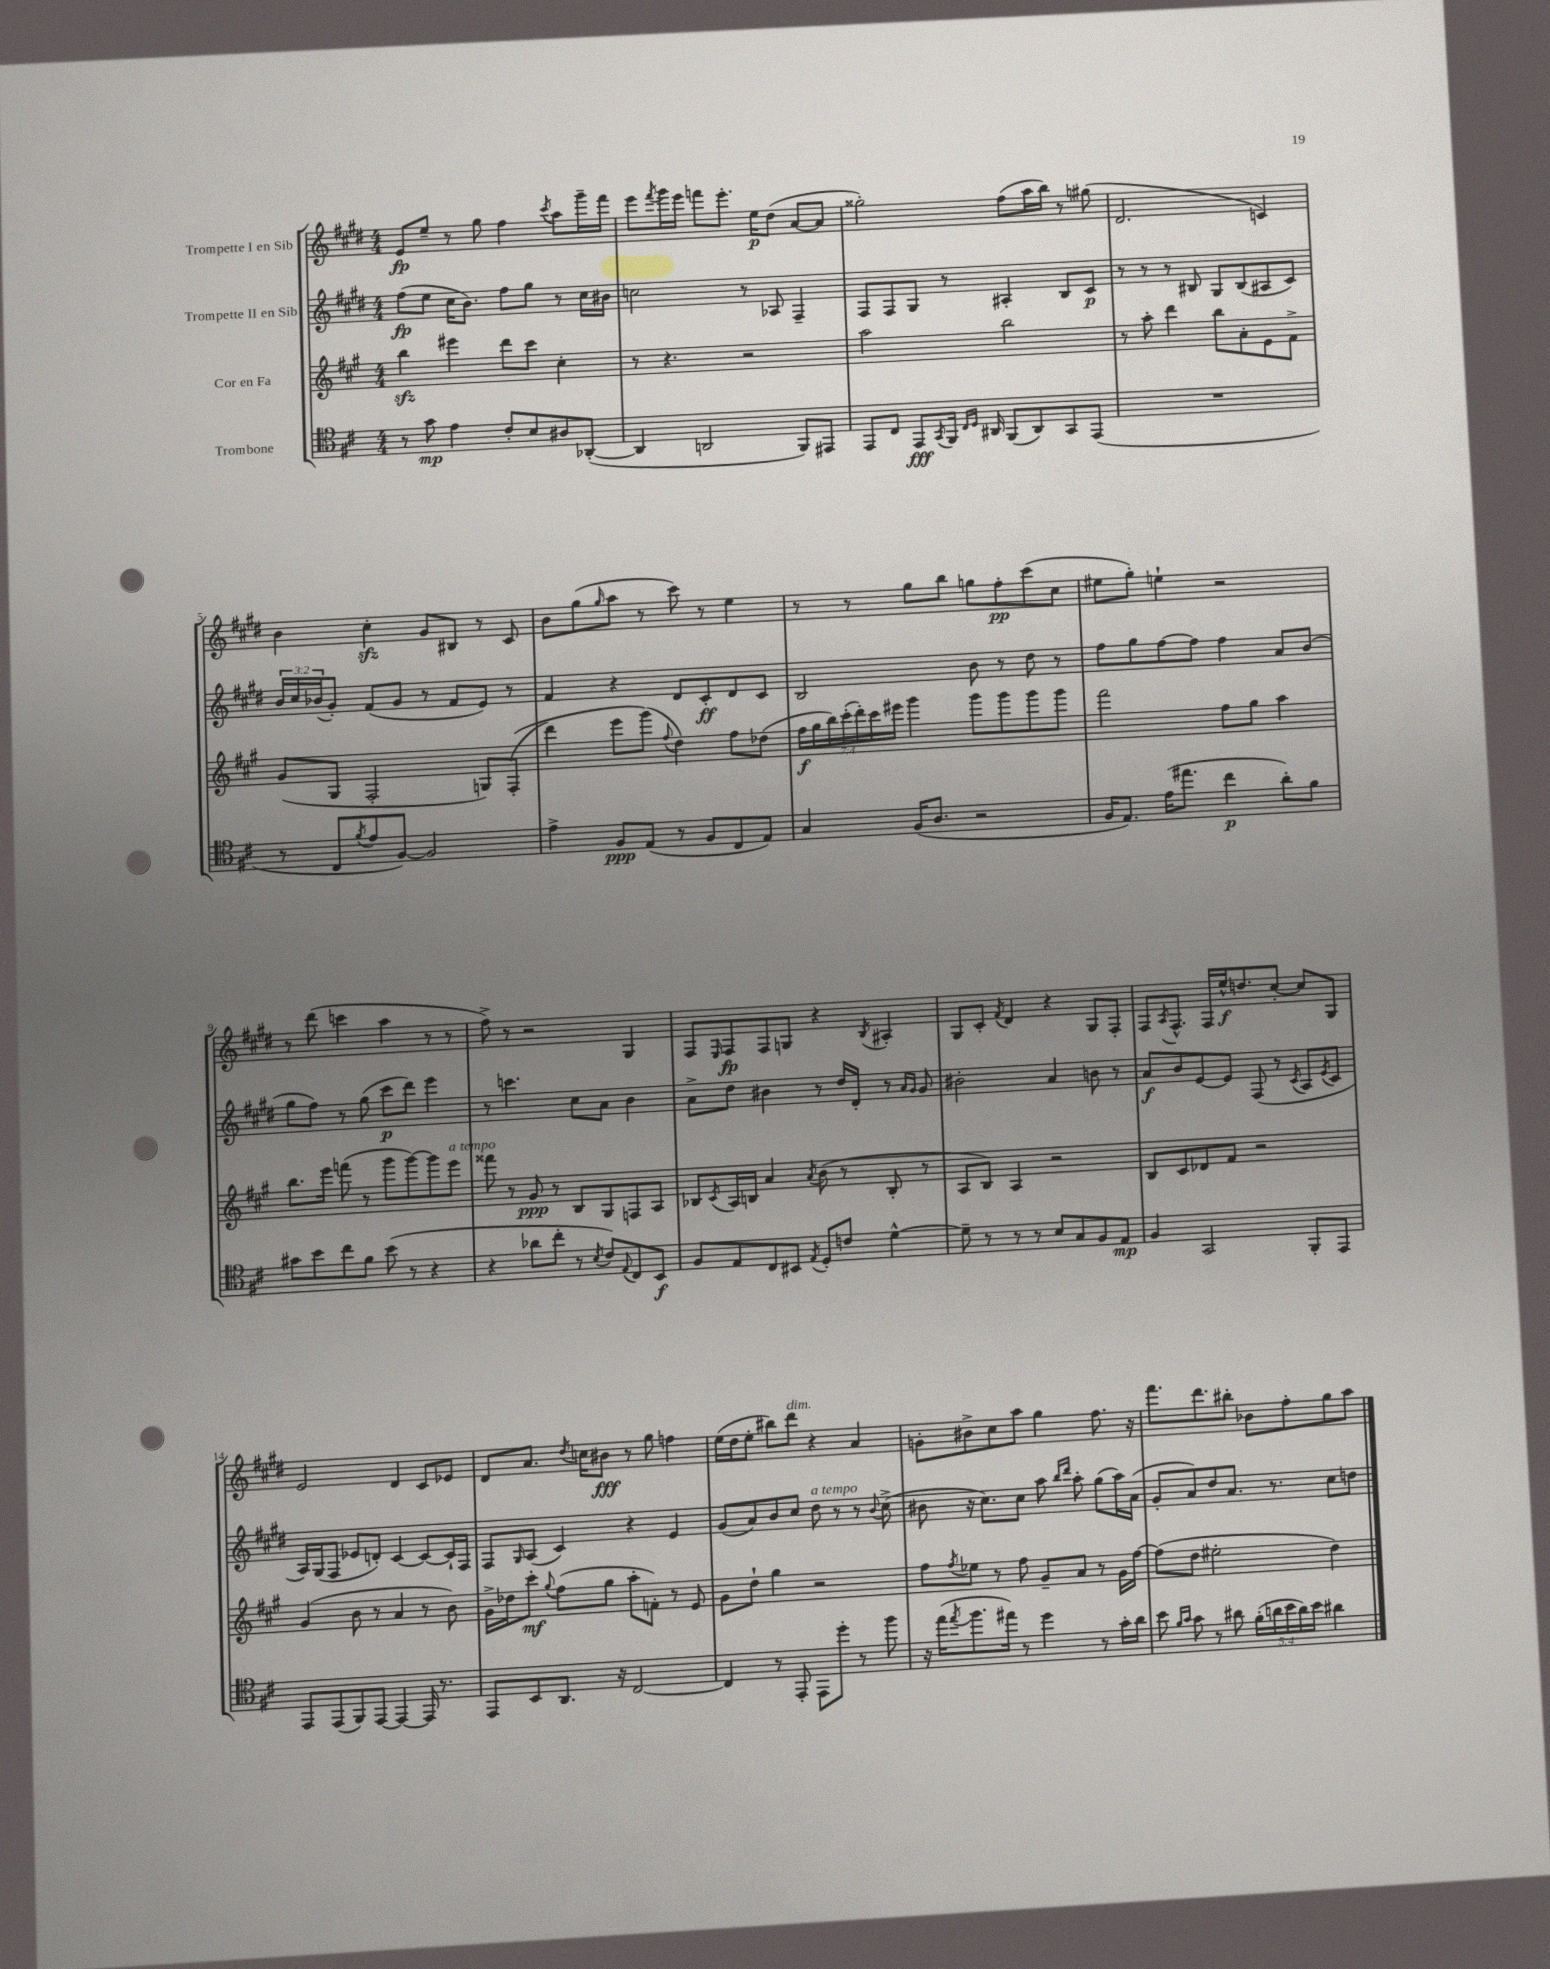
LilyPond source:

<<
\new StaffGroup <<
\new Staff = "s0" \with { instrumentName = "Trompette I en Sib" } {
    \clef treble \key e \major \numericTimeSignature \time 4/4
    e'8\fp e''8-- r8 gis''8 fis''4 \acciaccatura { cis'''8 } a''8 gis'''16-- fis'''16 |
    e'''8 \acciaccatura { fis'''8 } gis'''16 e'''16 f'''8 e'''8.-. e''16\p dis''8( a'8~ a'8 |
    gisis''2-.) fis''8( a''16 b''16) r8 gis''8( |
    dis'2. c'4) |
    b'4 cis''4-.\sfz gis'8 bis8 r8 cis'8 |
    b'8 gis''8( \grace { gis''16 } a''8 r8 cis'''8) r8 e''4 |
    r8 r8 gis''8 b''8 g''8 fis''8-.\pp cis'''8( cis''8 |
    eis''8 gis''8-.) e''4-! r2 |
    r8 dis'''8( c'''4 a''4 r8 r8 |
    fis''8->) r8 r2 gis4 |
    fis8 \grace { e16 } fis8\fp fis8 g8 r4 \acciaccatura { b8 } ais4-. |
    gis8 cis'8-. \acciaccatura { fis'8 } dis'4 r4 gis8 fis8-. |
    fis8 \acciaccatura { a8 } fis8.-^ fis16 e''16-^\f d''8. cis''8~-. cis''8 gis8 |
    e'2 dis'4 cis'8 ees'8 |
    dis'8 a'8. \acciaccatura { dis''8 } c''16 bis'8\fff r8 gis''8 f''4 |
    e''16( dis''16 e''8-. bis''8) dis'''8^\markup { \italic "dim." } r4 a'4 |
    g'8-. bis'8-> cis''8 a''8 gis''4 fis''8. r16 |
    fis'''8. dis'''8. bis''8-. bes'8 fis''8-. gis''8 a''8 \bar "|." |
}
\new Staff = "s1" \with { instrumentName = "Trompette II en Sib" } {
    \clef treble \key e \major \numericTimeSignature \time 4/4 \override Staff.TupletNumber.text = #tuplet-number::calc-fraction-text
    fis''8\fp( e''8 cis''16 b'8.) fis''8 gis''8 r8 cis''16 bis'16 |
    c''2 r8 aes8 fis4-- |
    fis8 fis8 gis8 r8 ais4-. b8 cis'8\p |
    r8 r8 r8 bis8 gis8 bis8( ais8 cis'8) |
    \tuplet 3/2 { b'16 cis''16 bes'16( } gis'8-.) fis'8( gis'8 r8 fis'8 e'8) r8 |
    fis'4 r4 dis'8 cis'8-.\ff dis'8 cis'8 |
    b2 b'8 r8 dis''8 r8 |
    fis''8 gis''8 fis''8~ fis''8 fis''4 a'8 b'8( |
    gis''8 fis''8) r8 gis''8( cis'''8\p dis'''8) e'''4 |
    r8 c'''4. cis''8 a'8 b'4 |
    a'8-> dis''8 bis'4 r8 dis''16 dis'16-. r8 \grace { a'16 gis'16 } gis'8 |
    bis'2-. a'4 b'8 r8 |
    a'8\f b'8 e'8~ e'8 fis8( r8 \acciaccatura { cis'8 } a8 \acciaccatura { e'8 } cis'8 |
    a16) gis16( fis8 ees'8 d'8-.) cis'4~ cis'8~ cis'16-! fis16 |
    fis8 \grace { gis16 } a8( cis'4) r4 e'4 |
    gis'8( a'8) b'8 cis''8 dis''8^\markup { \italic "a tempo" } r8 r8 \appoggiatura { b'8 } cis''8->( |
    bis'8 r16 cis''8.) cis''8 a''8 \grace { b''16 dis'''16 } a''8-. gis''8( a''16) a'16( |
    gis'8-. a'8) dis''8 a'8. r8. cis''8 d''8 \bar "|." |
}
\new Staff = "s2" \with { instrumentName = "Cor en Fa" } {
    \clef treble \key a \major \numericTimeSignature \time 4/4 \override Staff.TupletNumber.text = #tuplet-number::calc-fraction-text
    b''4\sfz eis'''4 d'''8 cis'''8 cis''4-. |
    r8 r4. r2 |
    a''2 b''2 |
    r8 a''8-. d'''4 b''8 a'8-. e'8 fis'8-> |
    gis'8( gis8 fis2-. g8) fis8-.(\( |
    d'''4) e'''8 gis'''8(\) \appoggiatura { fis''8 } d''4) fis''8 des''8( |
    \tuplet 7/4 { fis''16\f gis''16 b''16) cis'''16-.( d'''16-.) cis'''16 eis'''16 } gis'''4 gis'''8 gis'''8 gis'''8 gis'''8 |
    fis'''2 fis''8 gis''8 a''4 |
    b''8. e'''16 f'''8( r8 gis'''8 gis'''8~) gis'''8 e'''8^\markup { \italic "a tempo" } |
    fisis'''8 r8 gis'8\ppp r8 b8 gis8 f8 a8 |
    bes8 \acciaccatura { cis'8 } a16 b16 a'4 \acciaccatura { a'8 } b'8( r8 b8-. r8 |
    a8 b8) a4 r2 |
    b8 cis'8 des'8 fis'8 r2 |
    gis'4( b'8 r8 a'4 r8 b'8) |
    gis'16-> des''16 cis'''8-.\mf \appoggiatura { gis''8 } fis''8( gis''8 a''8-. f'8-.) r8 e'8 |
    gis'8 d''8-! gis''4 r2 |
    fis''8 \acciaccatura { fis''8 } ees''8 r8 fis''8 gis'8-- a'8 r8 gis'16 fis''16~ |
    fis''8( d''8 eis''2-. d''4) \bar "|." |
}
\new Staff = "s3" \with { instrumentName = "Trombone" } {
    \clef tenor \key d \major \numericTimeSignature \time 4/4 \override Staff.TupletNumber.text = #tuplet-number::calc-fraction-text
    r8 g'8\mp e'4 cis'8-. b8 ais8 aes,8~-.( |
    aes,4 a,2 fis,8) eis,8 |
    e,8 cis8 e,8\fff \acciaccatura { g,8 } fis,16 \grace { cis16 d16 } ais,16 fis,8( ais,8) g,8 e,8( |
    R1 |
    r8 cis8 \acciaccatura { fis'8 } e'8 fis8~) fis2 |
    e'4-> fis8\ppp e8( r8 fis8 cis8 e8) |
    g4 fis16( a8. r2 |
    fis16 e8.) e'16( eis''8. cis''4\p a'8-.) fis'8 |
    gis'8 b'8 cis''8 fis'8 b'8( r8 r4 |
    r4 aes'8 cis''8-. r8 \acciaccatura { b8 } cis'8) \appoggiatura { e8 } cis8 b,8\f |
    fis8 e8 cis8 bis,8 \acciaccatura { e8 } d8-. c'8 d'4~-^ |
    d'8-- r8 r8 r8 b8 g8 fis8 e8\mp |
    fis4 g,2 fis,8-. e,8 |
    e,8 e,8( fis,8) e,8~ e,4~ e,16 r8. |
    e,8 b,8 a,8. r16 cis2~ |
    cis4 r8 e,8-. e,8 d''8-. r8 fis''8 |
    r16 e''16( \acciaccatura { e''8 } fis''8. eis''16) r8 d''4 r8 g'16-. a'16 |
    b'8 \grace { fis'16 g'16 } g'8 r8 ais'8 \tuplet 5/4 { fis'16-.( a'16 b'16 a'16) b'16 } ais'4 \bar "|." |
}
>>
>>
